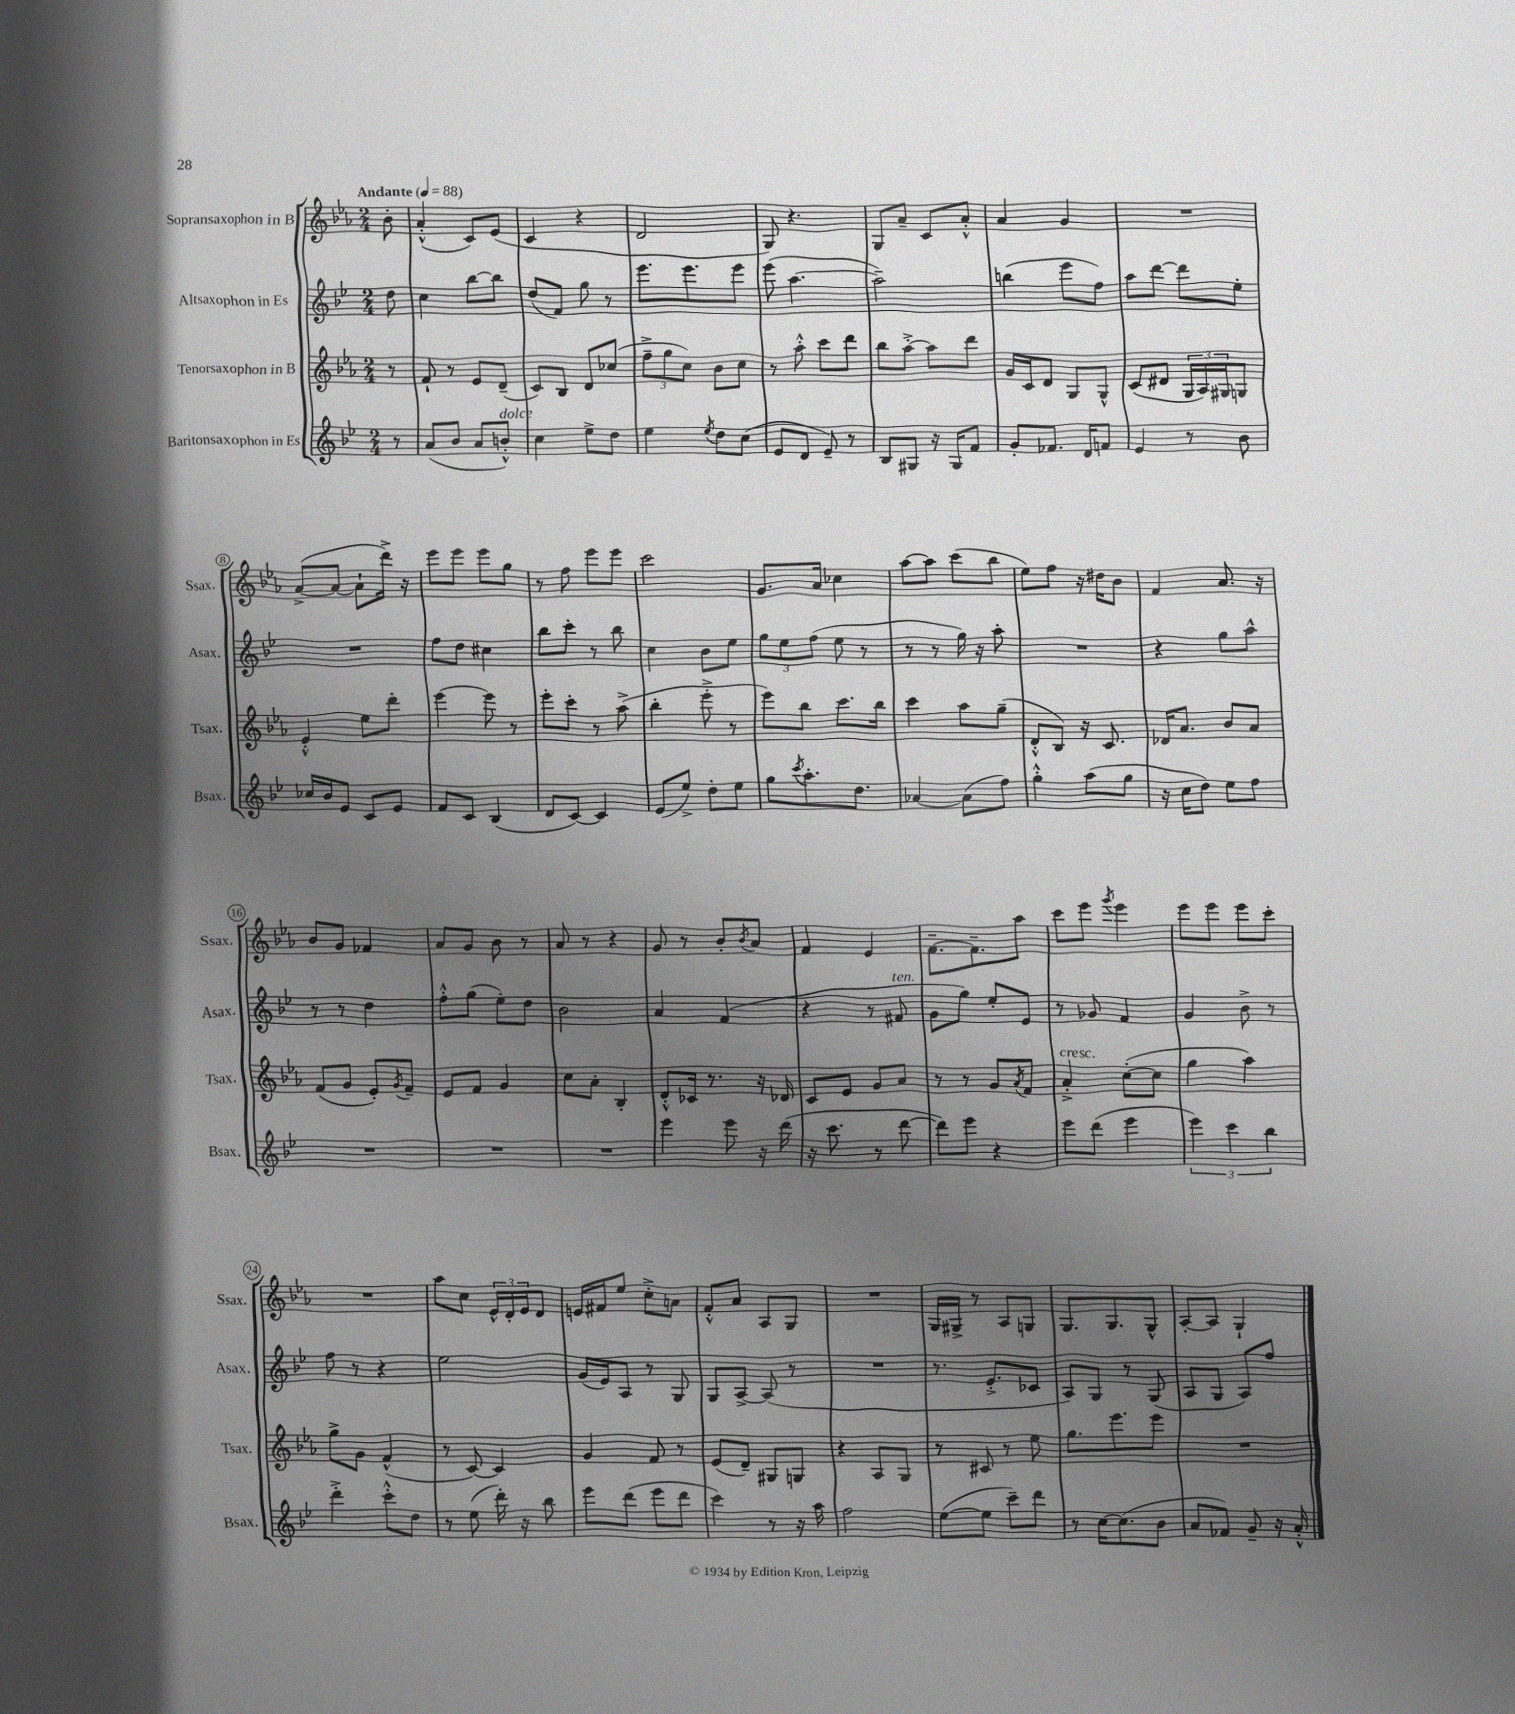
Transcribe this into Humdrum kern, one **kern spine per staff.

**kern	**kern	**kern	**kern
*staff4	*staff3	*staff2	*staff1
*clefG2	*clefG2	*clefG2	*clefG2
*k[b-e-]	*k[b-e-a-]	*k[b-e-]	*k[b-e-a-]
*M2/4	*M2/4	*M2/4	*M2/4
*MM88	*MM88	*MM88	*MM88
8r	8r	8dd\	8b-'\
=	=	=	=
(8a/L	8f`/	4cc\	(4a-'^^/
8b-/J	8r	.	.
8a/L	8e-/L	[8bb-\L	8c/L)
8b'^^/J)	(8d~/J	8bb-\]J	(8e-/J
=	=	=	=
4cc\	8c/L)	(8dd/L	4c/
.	8B-/J	8f/J)	.
8ee-^\L	8d/L	8gg\	4r
8dd\J	(8cc-/J	8r	.
=	=	=	=
4ee-\	12ff~^\L	8.eee-\L	2d/
.	12gg\	.	.
.	12cc\J)	.	.
.	.	8.eee-\	.
8qee-/	.	.	.
8dd\L	8b-\L	.	.
(8cc\J	8cc\J	8eee-\J	.
=	=	=	=
8e-/L	8r	(8eee-\	8G/)
8d/J	8aa-'^^\	[4.aa\	4.r
8e-~/)	8ccc\L	.	.
8r	8ddd\J	.	.
=	=	=	=
8B-/L	8bb-\L	2aa~\])	8G/L
8G#/J	[8aa-'^\J	.	8a-~/J
16r	8aa-\]L	.	8c/L
16G#/LK	.	.	.
8f/J	8ddd\J	.	8a-'^^/J
=	=	=	=
8g'/L	16g/LL	(4bb\	4a-/
.	16c/J	.	.
8.f-/J	8d/J	.	.
.	8G/L	8eee-\L	4g/
16d/LK	.	.	.
8f/J	8G^^/J	8ff\J)	.
=	=	=	=
4e-/	(8c/L	8aa\L	2r
.	8d#/J	[8ddd\J	.
8r	24G/LL	8ddd\]L	.
.	24A-/)	.	.
.	24G#/J	.	.
8b-\	8G/J	8ee-'\J	.
=	=	=	=
16cc-/LL	4e-'^^/	2r	([8a-^/L
16b-/J	.	.	.
8e-/J	.	.	8a-/_J
8c/L	8ee-\L	.	8a-`\]L
8e-/J	8ddd'\J	.	16ddd^\Jk)
.	.	.	16r
=	=	=	=
8f/L	[4eee-\	8ff\L	8eee-\L
8c/J	.	8dd\J	8eee-\J
(4B-/	8eee-\]	4cc#\	8eee-\L
.	8r	.	8gg\J
=	=	=	=
8d/L	8eee-'\L	8bb-\L	8r
[8c/J)	8ccc'\J	8ccc'\J	8ff\
4c/]	8r	8r	8eee-\L
.	(8aa-^\	8bb-\	8eee-\J
=	=	=	=
(8e-/L	4bb-'\	4cc\	2ccc\
8ee-^/J)	.	.	.
8dd'\L	8eee-'^\	8b-\L	.
8ee-\J	8r	8ee-\J	.
=	=	=	=
8gg\L	8eee-\L)	12gg\L	8.g/L
.	.	12ee-\	.
8qccc/	.	.	.
8.aa'\	8bb-\J	.	.
.	.	(12ff\J	.
.	.	.	16a-/Jk
.	8.ccc\L	8ee-\	4cc-\
8.dd\J	.	.	.
.	.	8r	.
.	16bb-\Jk	.	.
=	=	=	=
[4a-/	4ccc\	8r	[8aa-\L
.	.	8r	8aa-\]J
(8a-\]L	8aa-\L	16gg\)	(8ccc\L
.	.	16r	.
8ff\J)	(8gg~\J	8aa'\	8bb-\J
=	=	=	=
4gg'^^\	8d'^^/L	2r	8ee-\L)
.	8B-/J)	.	8ff\J
(8aa\L	16r	.	16r
.	8.c/	.	16dd#\LK
8gg\J	.	.	8b-\J
=	=	=	=
16r	16d-/LK	4r	4f/
16cc\LK	8.a-/J	.	.
8dd\J)	.	.	.
8ee-\L	8b-/L	8gg\L	8.a-/
8ff\J	8a-/J	8aa^^\J	.
.	.	.	16r
=	=	=	=
2r	(8f/L	8r	8b-/L
.	8g/J	8r	8g/J
.	8e-'/L)	4dd\	4f-/
.	8qg/	.	.
.	8f~/J	.	.
=	=	=	=
2r	8e-/L	8ff'^^\L	8a-/L
.	8f/J	(8gg\J	8g/J
.	4g/	8ee-'\L)	8b-\
.	.	8dd\J	8r
=	=	=	=
2r	8cc\L	2b-\	8a-/
.	8a-'\J	.	8r
.	4B-'/	.	4r
=	=	=	=
4eee-\	8d'^^/L	4a/	8g/
.	16c-/Jk	.	8r
.	8.r	.	.
8eee-\	.	(4f/	8b-'/L
.	.	.	8qb-/
16r	16r	.	8a-/J
(16ddd\	16d-/	.	.
=	=	=	=
16r	8c/L	4r	4f/
8.ccc\	.	.	.
.	8e-/J	.	.
8r	8g/L	8r	4e-/
[8ddd\	8a-/J	8f#/	.
=	=	=	=
8ddd\]L)	8r	8g\L	[8.f~\L
8eee-\J	8r	8gg\J)	.
.	.	.	8.f~\]
4r	8g/L	8ee-'/L	.
.	8qa-/	.	.
.	8f/J	8e-/J	8aa-\J
=	=	=	=
8eee-\L	4a-'^/	8r	8ccc\L
(8ddd\J	.	8g-/	8eee-\J
.	.	.	8qggg/
4eee-\	([8cc'\L	4f/	4eee-\
.	8cc\]J	.	.
=	=	=	=
6eee-\)	4gg\	4g/	8eee-\L
.	.	.	8eee-\J
6ccc\	.	.	.
.	4aa-\)	8b-^\	8eee-\L
6bb-\	.	.	.
.	.	8r	8ccc'\J
=	=	=	=
4ddd'^\	8gg^\L	8ff\	2r
.	8g\J	8r	.
8ccc'^^\L	(4f^^/	4r	.
8dd\J	.	.	.
=	=	=	=
8r	8r	2ee-\	8aa-\L
(8ee-\	[8c/)	.	8cc\J
16ddd'\)	4c/]	.	24e-^^/LL
.	.	.	24d'/
16r	.	.	.
.	.	.	24e-/J
8bb-\	.	.	8d/J
=	=	=	=
8eee-\L	4g/	(16g/LL	16e/LL
.	.	16e-/J)	16f#/J
(8ddd\J	.	8A/J	8ee-/J
8eee-\L	8f/	8r	8cc'^\L
8ddd\J	8r	8G/	8a\J
=	=	=	=
4ccc\)	(8e-/L	8G/L	8f'^^/L
.	8d~/J)	[8A^/J	8a-/J
8r	8G#/L	(8A/]	8A-/L
16r	8G/J	8r	8G/J
16aa\	.	.	.
=	=	=	=
2ff\	4r	2r	2r
.	8A-/L	.	.
.	8G/J	.	.
=	=	=	=
([8ee-\L	8r	8.r	16G/LL
.	.	.	16G#^/JJ
8ee-\]J	8c#/	.	8r
.	.	8.e-'^/L	.
8ccc~\L)	8r	.	8A-/L
8ddd\J	8ee-\	8c-/J	8G/J
=	=	=	=
8r	8.gg\L	8A/L)	8.G/L
[16cc\LK	.	8G/J	.
(8.cc\]	8.eee-\	.	8.G/
.	.	8r	.
8b-\J	8eee-\J	(8G/	8G^^/J
=	=	=	=
8a/L	2r	8A/L	[8A-'/L
8f-/J)	.	8G/J	8A-/]J
8g~/	.	8A/L)	4G`/
16r	.	8ff/J	.
16a'^^/	.	.	.
==	==	==	==
*-	*-	*-	*-
